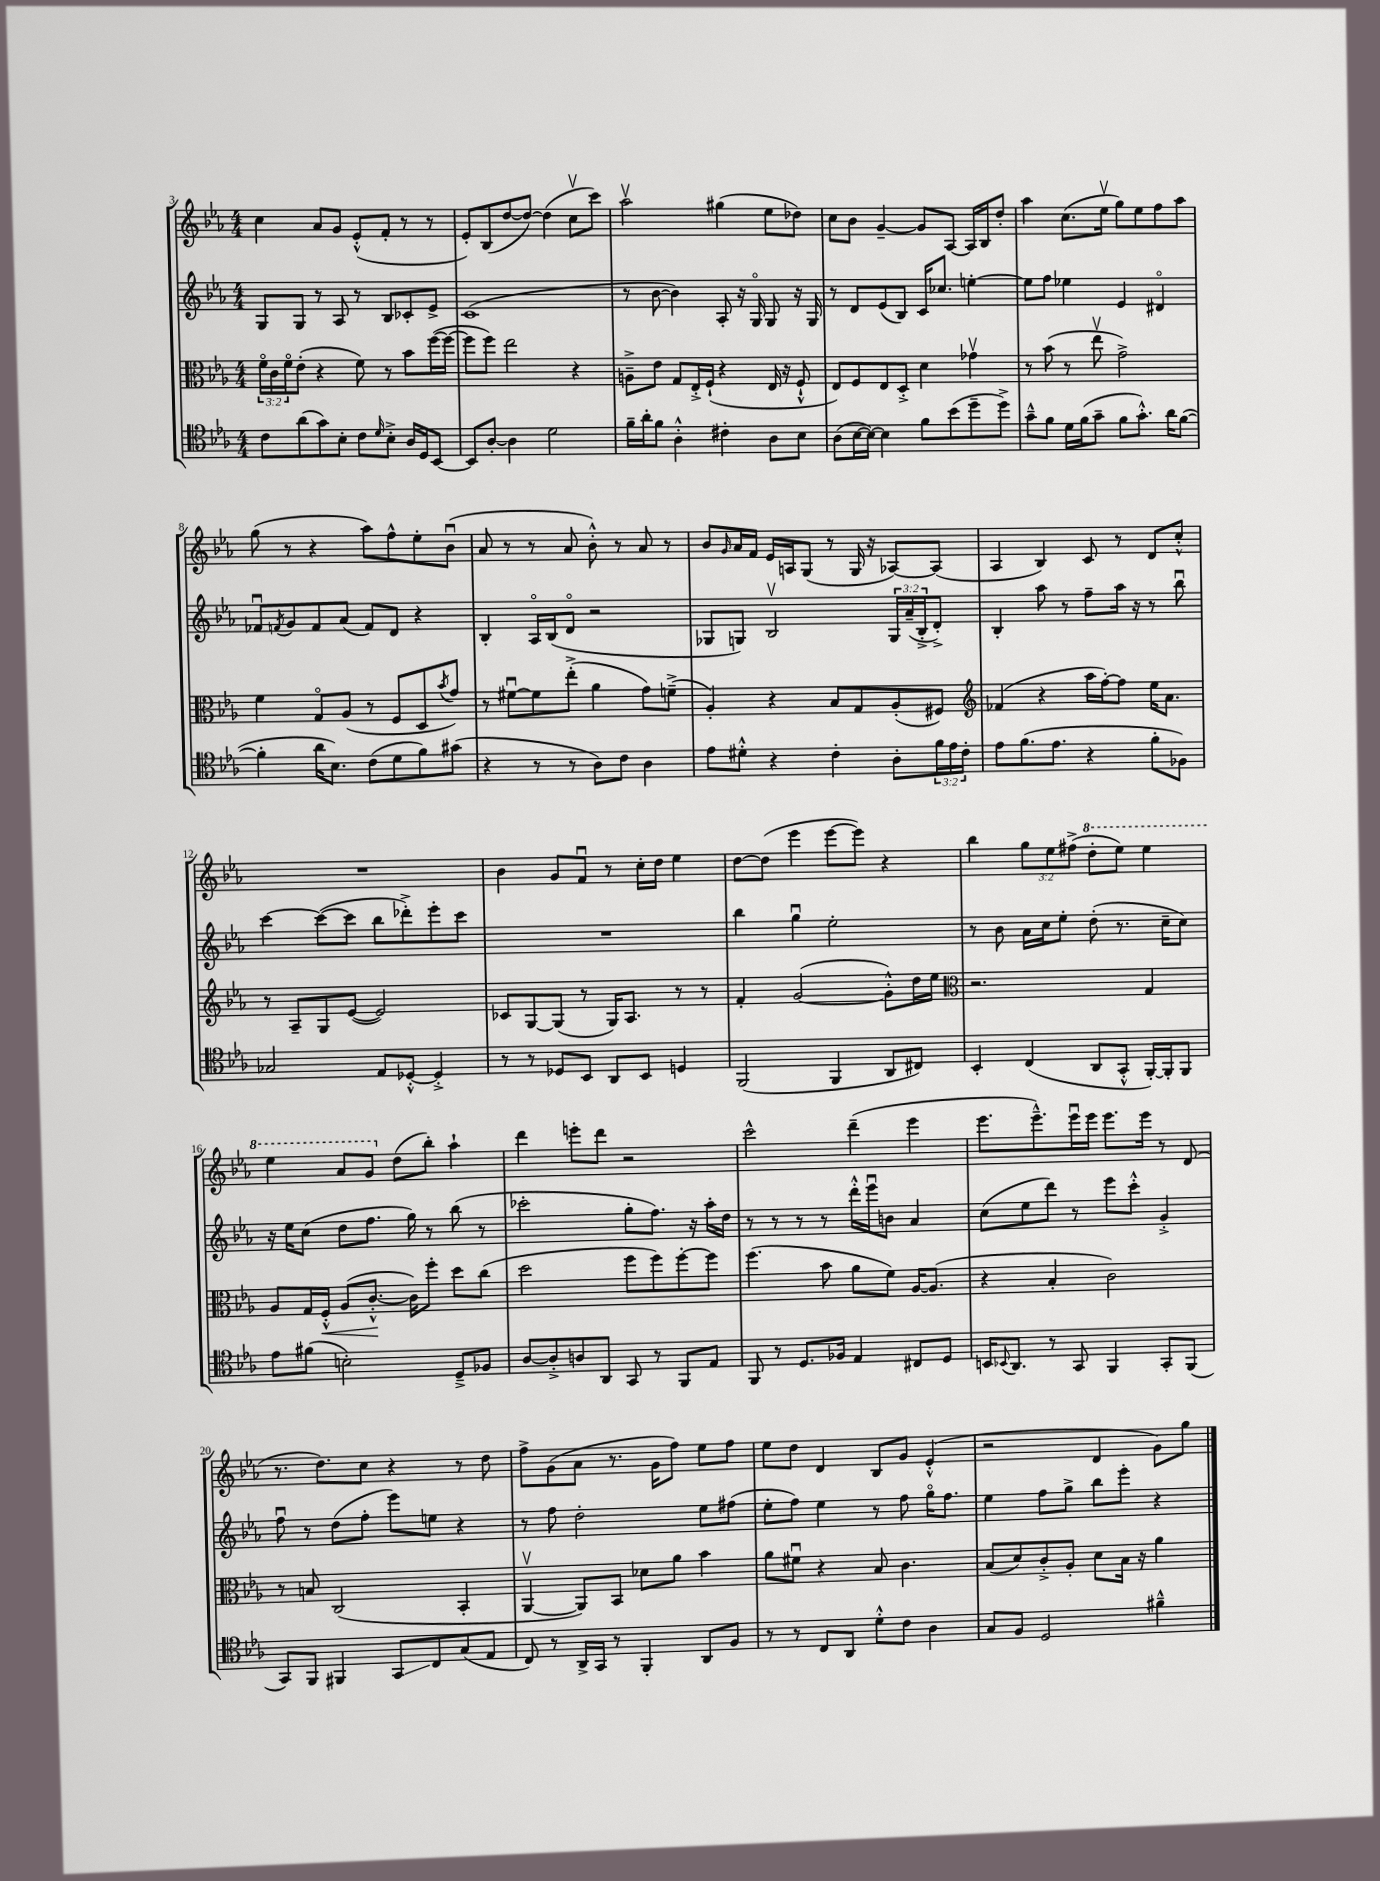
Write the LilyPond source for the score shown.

<<
\new StaffGroup <<
\new Staff = "s0" {
    \clef treble \key ees \major \numericTimeSignature \time 4/4 \override Staff.TupletNumber.text = #tuplet-number::calc-fraction-text
    c''4 aes'8 g'8 ees'8-.-^( f'8-. r8 r8 |
    ees'8-.) bes8( d''8~ d''8~) d''4( c''8\upbow c'''8) |
    aes''2\upbow gis''4( ees''8 des''8) |
    c''8 bes'8 g'4~-- g'8 aes8~ aes16 bes16 d''8-. |
    aes''4 c''8.( ees''16\upbow g''8) ees''8 f''8 aes''8 |
    g''8( r8 r4 aes''8) f''8-^ ees''8-. bes'8\downbow( |
    aes'8 r8 r8 aes'8 bes'8-.-^) r8 aes'8 r8 |
    bes'8 \grace { g'16 } aes'16 f'16 ees'16 a16 g8( r8 g16 r16 aes8~) aes8( |
    aes4 bes4) c'8 r8 d'8 c''8-.-^ |
    R1 |
    bes'4 g'8 f'8\downbow r8 c''16-. d''16 ees''4 |
    d''8~ d''8( ees'''4 ees'''8~ ees'''8) r4 |
    bes''4 \tuplet 3/2 { g''8 ees''8 fis''8->( } \ottava #1 d'''8-. ees'''8) ees'''4 |
    ees'''4 aes''8 g''8 \ottava #0 d''8( bes''8-.) aes''4-! |
    d'''4 e'''8-. d'''8 r2 |
    c'''2-^ d'''4--( ees'''4 |
    ees'''8. ees'''8.---^) ees'''16\downbow ees'''16 ees'''8. ees'''16 r8 d'8( |
    r8. d''8.) c''8 r4 r8 d''8 |
    f''8-> g'8( aes'8 r8. g'16 f''8) ees''8 f''8 |
    ees''8 d''8 d'4 bes8 g'8 ees'4-.-^( |
    r2 d'4 g'8) g''8 \bar "|." |
}
\new Staff = "s1" {
    \clef treble \key ees \major \numericTimeSignature \time 4/4 \override Staff.TupletNumber.text = #tuplet-number::calc-fraction-text
    g8 g8 r8 aes8 r8 bes8 ces'8-. ees'8-> |
    c'1( |
    r8 bes'8~ bes'4) aes8-. r16 g16\flageolet g8 r16 g16 |
    r8 d'8 ees'8( bes8) c'16 ces''8. e''4~-. |
    e''8 f''8 ees''4 ees'4 dis'4\flageolet |
    fes'8\downbow \acciaccatura { f'8 } g'8 f'8 aes'8( f'8) d'8 r4 |
    bes4-. aes16\flageolet bes16( d'8\flageolet r2 |
    ges8 g8) bes2\upbow \tuplet 3/2 { g16 aes'16--( bes16-.-> } d'8-.->) |
    bes4-. aes''8 r8 f''8-- aes''16 r16 r8 bes''8\downbow |
    c'''4~ c'''8~( c'''8 bes''8 des'''8-.->) ees'''8-. c'''8 |
    R1 |
    bes''4 g''4\downbow ees''2-. |
    r8 bes'8 aes'16 c''16 ees''8-. d''8-.( r8. c''16-- c''8) |
    r16 ees''16 c''8( d''8 f''8. g''16) r8 bes''8( r8 |
    ces'''2-. g''8-. f''8.) r16 aes''16-. d''16 |
    r8 r8 r8 r8 d'''16-.-^ ees'''16\downbow b'8 aes'4 |
    c''8( ees''8 d'''8) r8 ees'''8 c'''8-.-^ g'4-.-> |
    f''8\downbow r8 d''8( f''8-. ees'''8) e''8 r4 |
    r8 f''8 d''2-. ees''8 fis''8( |
    ees''8-. f''8) ees''4 r8 f''8 g''16\flageolet f''8. |
    ees''4 f''8 g''8-> bes''8 ees'''8-. r4 \bar "|." |
}
\new Staff = "s2" {
    \clef alto \key ees \major \numericTimeSignature \time 4/4 \override Staff.TupletNumber.text = #tuplet-number::calc-fraction-text
    \tuplet 3/2 { f'16\flageolet c'16 f'16\flageolet } ees'8-.( r4 f'8) r8 bes'8 f''16~( f''16~ |
    f''8 f''8) ees''2 r4 |
    a8---> ees'8 g8 ees16-.-> f16-!( r4 ees16 r16 f8-!-^ |
    ees8) f8 ees8 d8-.-> d'4 ges'4\upbow |
    r8 bes'8( r8 ees''8\upbow g'2->) |
    f'4 g8\flageolet aes8( r8 f8 d8 \acciaccatura { bes'8 } g'8) |
    r8 fis'8~\downbow fis'8 ees''8-.->( aes'4 g'8) f'8--->( |
    aes4-.) r4 bes8 g8 aes8-.( fis8) |
    \clef treble fes'4( r4 aes''16 f''16~-.) f''8 ees''16 aes'8. |
    r8 aes8-- g8 ees'8~( ees'2) |
    ces'8 g8~ g8( r8 g16) aes8. r8 r8 |
    f'4-. g'2~( g'8-.-^) d''16 ees''16 |
    \clef alto r2. g4 |
    aes8 g16 f16-.-^\< aes8( c'8.~-.-^\! c'16) f''8-. d''8 c''8( |
    d''2 f''8 f''8) f''8~-. f''8 |
    f''4.( bes'8 aes'8 f'8) aes16~ aes8.( |
    r4 bes4-. c'2) |
    r8 b8 c2( bes,4-. |
    aes,4~\upbow aes,8) bes,8 des'8 aes'8 bes'4 |
    aes'8 fis'8\downbow r4 bes8 c'4. |
    bes8( d'8) c'8-.-> aes8-. d'8 bes16 r16 aes'4 \bar "|." |
}
\new Staff = "s3" {
    \clef tenor \key ees \major \numericTimeSignature \time 4/4 \override Staff.TupletNumber.text = #tuplet-number::calc-fraction-text
    c'8 aes'8( g'8) bes8-. c'8 \grace { d'16 } bes8-.-> aes16 d16 bes,8~ |
    bes,8 aes8~-. aes4 d'2 |
    f'16-- aes'16-. f'8 aes4-.-^ cis'4-. aes8 bes8 |
    aes8( bes16~ bes16~) bes4 f'8 bes'8( d''8-- d''8->) |
    g'8---^ f'8 d'16 f'16( g'8-- f'8 g'8.-.-^) aes'16 f'8~( |
    f'4-. aes'16 bes8.) c'8( d'8 f'8) gis'8( |
    r4 r8 r8 aes8) c'8 aes4 |
    ees'8 dis'8-.-^ r4 c'4-. aes8-. \tuplet 3/2 { f'16 ees'16 c'16-. } |
    ees'8 f'8.( ees'8. r4 f'8-. fes8) |
    ges2 ees8 des8~-.-^ des4-.-> |
    r8 r8 des8 bes,8 aes,8 bes,8 d4 |
    f,2( f,4 aes,8 cis8) |
    bes,4-. c4( aes,8 g,8-.-^ f,16~-.) f,16-. f,8 |
    ees'8 fis'8( b2-.) d8---> fes8 |
    aes8~ aes8-.-> a8 aes,8 g,8 r8 f,8 ees8 |
    f,8 r8 d8. fes16 ees4 cis8 d8 |
    b,16 \appoggiatura { bes,8 } aes,8. r8 g,8 f,4 g,8-. f,8( |
    g,8) f,8 fis,4 g,8\glissando c8 g8( ees8 |
    c8) r8 aes,16-> g,16 r8 f,4-. aes,8 f8 |
    r8 r8 c8 aes,8 d'8-.-^ c'8 aes4 |
    g8 f8 d2 fis'4---^ \bar "|." |
}
>>
>>
\layout { \context { \Score currentBarNumber = #3 } }
